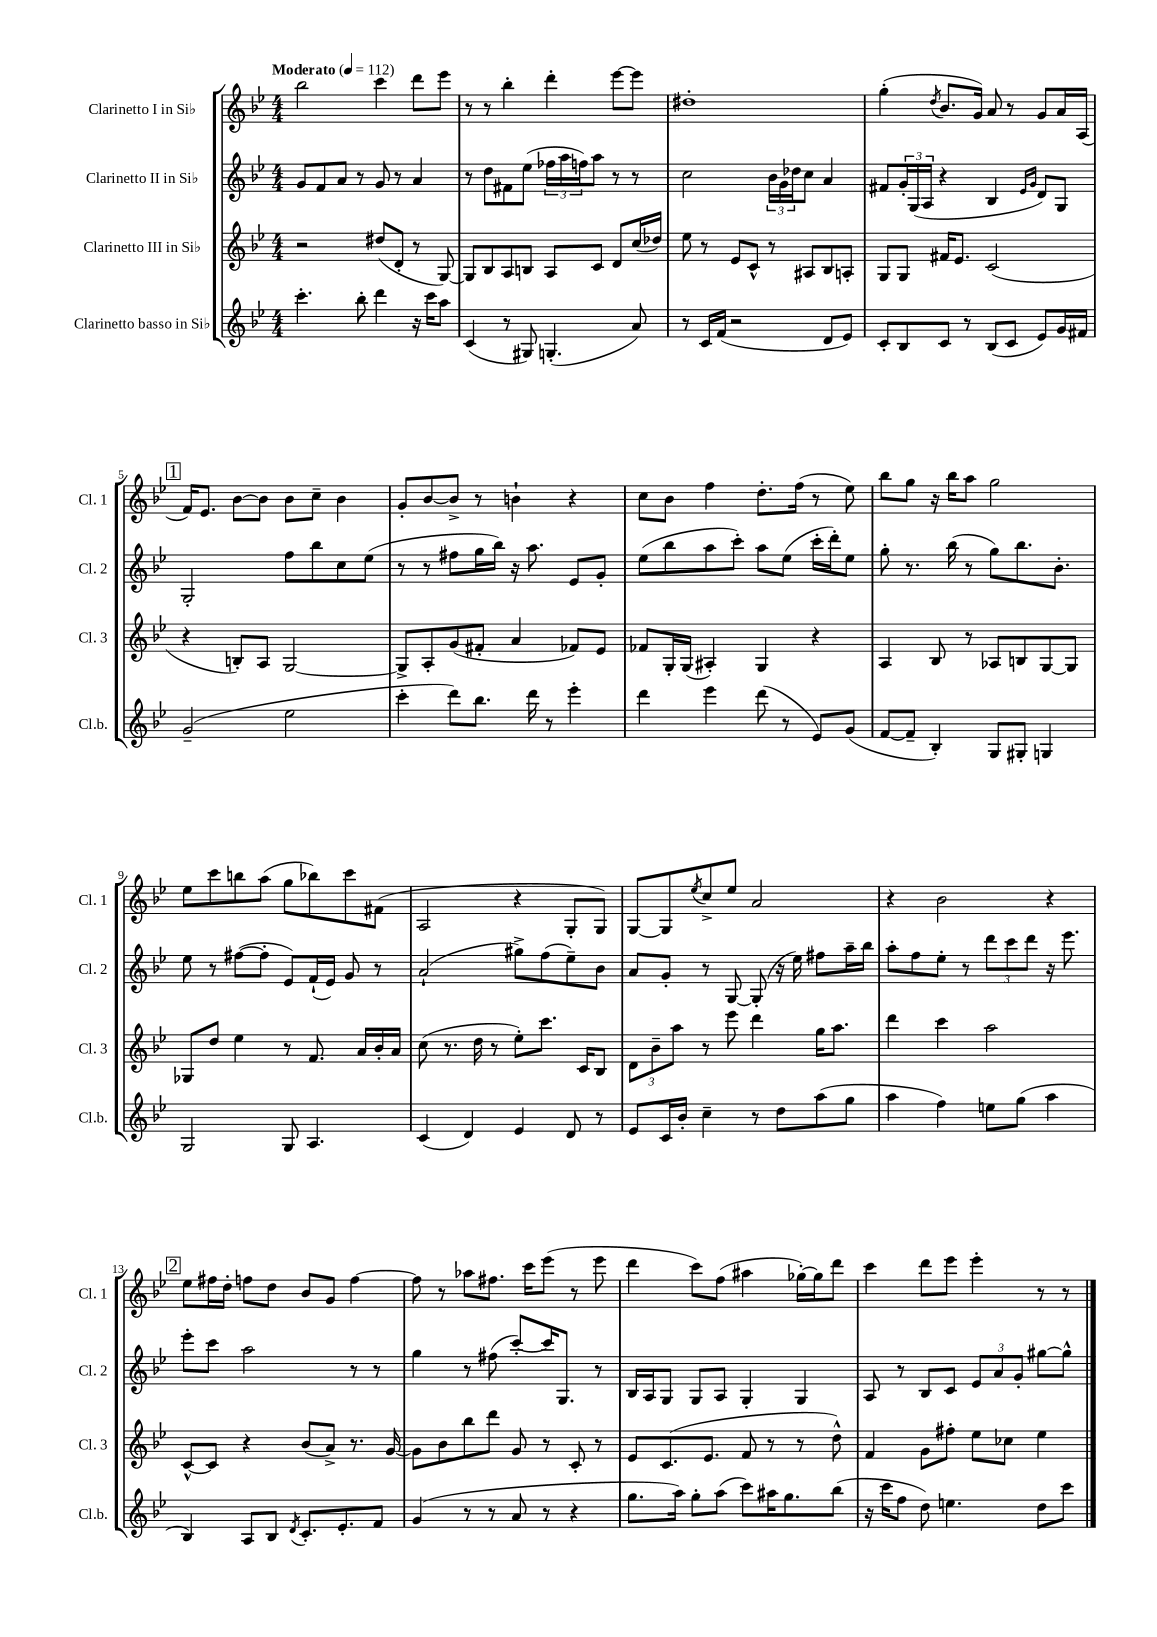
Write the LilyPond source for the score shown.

<<
\new StaffGroup <<
\new Staff = "s0" \with { instrumentName = "Clarinetto I in Sib" shortInstrumentName = "Cl. 1" } {
    \clef treble \key bes \major \numericTimeSignature \time 4/4 \tempo "Moderato" 4 = 112
    bes''2 c'''4 d'''8 ees'''8 |
    r8 r8 bes''4-. d'''4-. ees'''8~ ees'''8 |
    dis''1-. |
    g''4-.( \acciaccatura { d''8 } bes'8. g'16) a'8 r8 g'8 a'16 a16( |
    \mark \markup { \box "1" } f'16) ees'8. bes'8~ bes'8 bes'8 c''8-- bes'4 |
    g'8-. bes'8~ bes'8-> r8 b'4-! r4 |
    c''8 bes'8 f''4 d''8.-. f''16( r8 ees''8) |
    bes''8 g''8 r16 bes''16 a''8 g''2 |
    ees''8 c'''8 b''8 a''8( g''8 bes''8) c'''8 fis'8( |
    a2 r4 g8-. g8) |
    g8~ g8 \acciaccatura { ees''8 } c''8-> ees''8 a'2 |
    r4 bes'2 r4 |
    \mark \markup { \box "2" } ees''8 fis''16 d''16-. f''8 d''8 bes'8 g'8 f''4~ |
    f''8 r8 aes''8 fis''8. c'''16 ees'''8( r8 ees'''8 |
    d'''4 c'''8) f''8( ais''4 ges''16~-.) ges''16 d'''8 |
    c'''4 d'''8 ees'''8 ees'''4-. r8 r8 \bar "|." |
}
\new Staff = "s1" \with { instrumentName = "Clarinetto II in Sib" shortInstrumentName = "Cl. 2" } {
    \clef treble \key bes \major \numericTimeSignature \time 4/4
    g'8 f'8 a'8 r8 g'8 r8 a'4 |
    r8 d''8 fis'8 ees''8( \tuplet 3/2 { fes''16 a''16 f''16) } a''8 r8 r8 |
    c''2 \tuplet 3/2 { bes'16 g'16 des''16 } c''8 a'4 |
    fis'8 \tuplet 3/2 { g'16-. g16( a16 } r4 bes4 \grace { ees'16 g'16 } d'8) g8 |
    \mark \markup { \box "1" } g2-. f''8 bes''8 c''8 ees''8( |
    r8 r8 fis''8 g''16 bes''16) r16 a''8. ees'8 g'8-. |
    ees''8( bes''8 a''8 c'''8-.) a''8 ees''8( c'''16-. d'''16-.) ees''8 |
    g''8-. r8. bes''16( r8 g''8) bes''8. bes'8.-. |
    ees''8 r8 fis''8~( fis''8-. ees'8) f'16-!( ees'16) g'8 r8 |
    a'2-!( gis''8->) f''8( ees''8--) bes'8 |
    a'8 g'8-. r8 g8~ g8-.( r16 ees''16) fis''8 a''16-- bes''16 |
    a''8-. f''8 ees''8-. r8 \tuplet 3/2 { d'''8 c'''8 d'''8 } r16 ees'''8. |
    \mark \markup { \box "2" } ees'''8-. c'''8 a''2 r8 r8 |
    g''4 r8 fis''8( c'''8~-.) c'''16 g8. r8 |
    bes16 a16 g8 g8 a8 g4-. g4 |
    a8 r8 bes8 c'8 \tuplet 3/2 { ees'8 a'8 g'8-. } gis''8~ gis''8-^ \bar "|." |
}
\new Staff = "s2" \with { instrumentName = "Clarinetto III in Sib" shortInstrumentName = "Cl. 3" } {
    \clef treble \key bes \major \numericTimeSignature \time 4/4
    r2 dis''8( d'8-. r8 g8~) |
    g8 bes8 a8 b8 a8 c'8 d'8 c''16( des''16) |
    ees''8 r8 ees'8 c'8-^ r8 ais8 bes8 a8-. |
    g8 g8 fis'16 ees'8. c'2( |
    \mark \markup { \box "1" } r4 b8-.) a8 g2~ |
    g8-> a8-. g'8( fis'8-. a'4 fes'8) ees'8 |
    fes'8 g16-. g16( ais4-.) g4 r4 |
    a4 bes8 r8 aes8 b8 g8~ g8 |
    ges8 d''8 ees''4 r8 f'8. a'16 bes'16-. a'16 |
    c''8( r8. d''16 r8 ees''8-.) c'''8. c'16 bes8 |
    \tuplet 3/2 { d'8 bes'8-- a''8 } r8 ees'''8 d'''4 g''16 a''8. |
    d'''4 c'''4 a''2 |
    \mark \markup { \box "2" } c'8~-^ c'8 r4 bes'8( a'8->) r8. g'16~ |
    g'8 bes'8 bes''8 d'''8 g'8 r8 c'8-. r8 |
    ees'8 c'8.( ees'8. f'8 r8 r8 d''8-^) |
    f'4 g'8 fis''8-. ees''8 ces''8 ees''4 \bar "|." |
}
\new Staff = "s3" \with { instrumentName = "Clarinetto basso in Sib" shortInstrumentName = "Cl.b." } {
    \clef treble \key bes \major \numericTimeSignature \time 4/4
    c'''4.-. bes''8-. d'''4 r16 c'''16 a''8 |
    c'4( r8 gis8) g4.-.( a'8) |
    r8 c'16 f'16( r2 d'8 ees'8) |
    c'8-. bes8 c'8 r8 bes8( c'8 ees'8) g'16 fis'16 |
    \mark \markup { \box "1" } g'2--( ees''2 |
    c'''4-. d'''8) bes''8. d'''16 r8 ees'''4-. |
    d'''4 ees'''4 d'''8( r8 ees'8) g'8( |
    f'8~ f'8-- bes4-.) g8 gis8-. g4 |
    g2 g8 a4. |
    c'4( d'4) ees'4 d'8 r8 |
    ees'8 c'16 bes'16-. c''4-- r8 d''8 a''8( g''8 |
    a''4 f''4) e''8 g''8( a''4 |
    \mark \markup { \box "2" } bes4) a8 bes8 \acciaccatura { d'8 } c'8.-. ees'8.-. f'8 |
    g'4( r8 r8 a'8 r8 r4 |
    g''8. a''16) g''8-. a''8( c'''8) ais''16 g''8. bes''8( |
    r16 c'''16 f''8 d''8) e''4. d''8 c'''8 \bar "|." |
}
>>
>>
